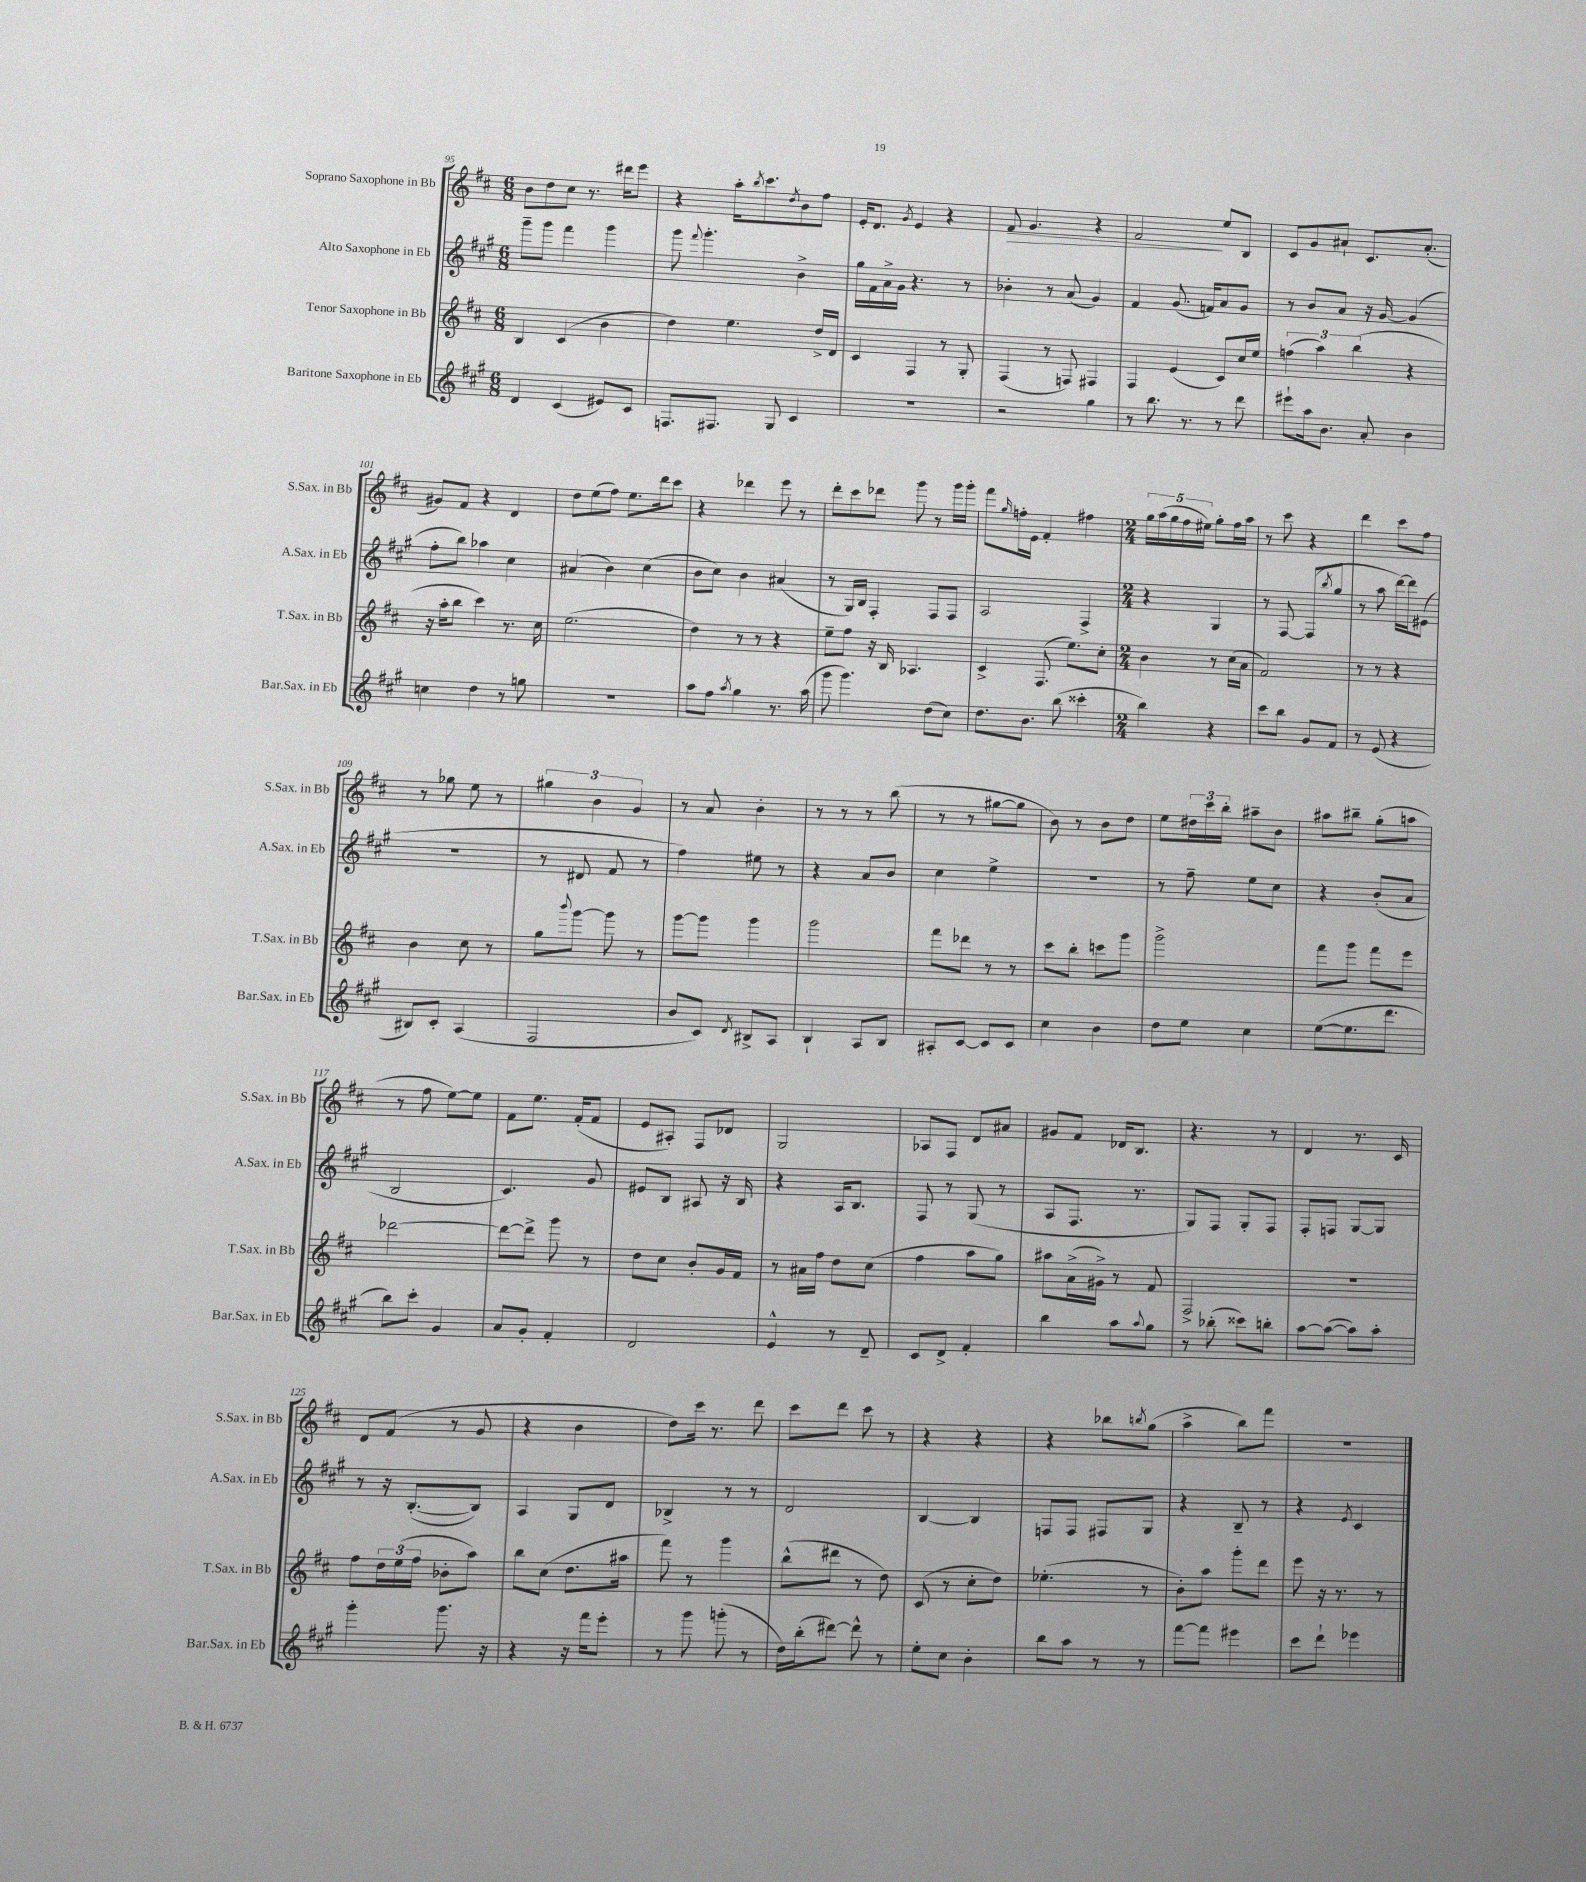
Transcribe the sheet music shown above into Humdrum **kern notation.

**kern	**kern	**kern	**kern
*staff4	*staff3	*staff2	*staff1
*clefG2	*clefG2	*clefG2	*clefG2
*k[f#c#g#]	*k[f#c#]	*k[f#c#g#]	*k[f#c#]
*M6/8	*M6/8	*M6/8	*M6/8
4d/	4B/	8ggg#~\L	8b\L
.	.	8ggg#\J	8dd\
(4c#/	(4c#/	4fff#\	8cc#\J
.	.	.	8.r
8e#/L)	4b\	4ggg#\	.
.	.	.	16ddd#\LK
8c#/J	.	.	8eee\J
=	=	=	=
8.F/L	4dd\)	8ggg#\	4r
.	.	8qqfff#/	.
.	.	4.ggg#'\	.
8.F#/J	.	.	.
.	4.ee\	.	16aa'\LK
.	.	.	8qbb/
.	.	.	8.ccc#\
8G#/	.	.	.
.	.	.	8qdd/
4c#/	.	4b^\	8b\
.	16dd^/LL	.	8ff#\J
.	16d/JJ	.	.
=	=	=	=
2.r	4c#/	16gg#\LL	16e'/LK
.	.	16f#\	8.d/J
.	.	16a^\	.
.	.	16g#\JJ	.
.	.	.	8qg/
.	4F#/	4.r	4e/
.	8r	.	4r
.	8G'/	8r	.
=	=	=	=
2r	(4F#/	4b-'\	8f#/
.	.	.	4.g/
.	8r	8r	.
.	8F/)	(8a/	.
4gg#\	4F#/	4g#/)	4r
=	=	=	=
8r	4F#/	4f#/	2f#/
8.bb\	.	.	.
.	(4e/	(8.g#/	.
8.r	.	.	.
.	.	16f/LK)	.
8r	8c#/L)	8a/	8ee/L
8ddd\	16cc#/L	8g#/J	8B/J
.	16ee/JJ	.	.
=	=	=	=
8eee#`\L	(6ff\	8r	8c#/L
16aa\k	.	8b/L	8g/
.	6aa\)	.	.
8.b\J	.	.	.
.	.	8a/J	8a#`/J
.	(6bb\	.	.
8a'/	.	16r	8.c#/L
.	.	[16g#/	.
4b\	4r	(4g#/]	.
.	.	.	(8.a#'/J
=	=	=	=
4cc\	16r	8ff#'\L	8g#/L)
.	16aa'\LK	.	.
.	8bb\J	8bb\J)	8f#/J
4dd\	4ccc#\)	4aa-\	4r
8r	8.r	4cc#\	4d/
8gg\	.	.	.
.	16cc#\	.	.
=	=	=	=
2.r	(2.ee\	(4a#/	8dd\L
.	.	.	(8ee\
.	.	4b\)	8ff#\J)
.	.	.	8.ee\L
.	.	(4cc#\	.
.	.	.	16ddd\k
.	.	.	8ccc#\J
=	=	=	=
8aa\L	4dd\)	8b\L	4r
8ff#\J	.	8cc#\J)	.
8qaa/	.	.	.
4gg#\	8r	4b\	4ddd-\
.	8r	.	.
8.r	4r	(4a#/	8eee\
.	.	.	8r
(16aa\	.	.	.
=	=	=	=
8ggg#\	8ee~\L	8r	8ddd'\L
4.ggg#\)	8ff#\J	16G#/LL)	8ccc#\
.	.	16B/JJ	.
.	16r	4F#'/	8ddd-\J
.	16B/	.	.
.	4.A-/	.	8ggg\
(8dd\L	.	8F#/L	8r
8cc#\J)	.	8F#/J	16ggg\LL
.	.	.	16ggg'\JJ
=	=	=	=
8.dd\L	4c#^/	2A/	8fff#\L
.	.	.	16qqgg/
.	.	.	16ff'\L
8.b\J	.	.	16e\JJ
.	(8.F#/	.	4f#'/
(8bb\	.	.	.
.	8.ee\L)	.	.
4ccc##'\	.	4F#^/	4ff#\
.	8cc#'\J	.	.
=	=	=	=
*M2/4	*M2/4	*M2/4	*M2/4
4bb\)	4b\	4r	20gg\LL
.	.	.	(20aa\
.	.	.	20gg\
.	.	.	20ff#\
.	.	.	20ee#\JJ)
4r	8r	4G#/	8gg'\L
.	(16cc#\LL	.	16ff#\L
.	16a\JJ	.	16aa\JJ
=	=	=	=
8ccc#\L	2f#/)	8r	8r
8bb\J	.	[8F#/	8ccc#\
8g#/L	.	(8F#/]L	4r
.	.	8qbb/	.
8f#/J	.	8gg#/J	.
=	=	=	=
8r	8r	8r	4ddd\
(8e/	8r	8aa\	.
4r	4r	[16ddd\LL)	8ccc#\L
.	.	16ddd\]J	.
.	.	(8e#\J	8ff#\J
=	=	=	=
8B#/L)	4b\	2r	8r
8c#'/J	.	.	8gg-\
(4A/	8cc#\	.	8ee\
.	8r	.	8r
=	=	=	=
2F#/	8gg\L	8r	6gg#\
.	8qqbbb/	.	.
.	[8ggg\J	8d#/	.
.	.	.	6b\
.	8ggg\]	8f#/	.
.	.	.	6g/
.	8r	8r	.
=	=	=	=
8b/L	[8ggg\L	4ff#\)	8r
8c#/J)	8ggg\]J	.	8a/
8qd/	.	.	.
8B#^/L	4ggg\	8ee#\	4b'\
8A/J	.	8r	.
=	=	=	=
4B`/	2ggg\	4r	8r
.	.	.	8r
8A/L	.	8a/L	8r
8B/J	.	8b/J	(8bb\
=	=	=	=
8A#'/L	8fff#\L	4cc#\	8r
[8c#/J	8ddd-\J	.	8r
8c#/]L	8r	4ee^\	[8gg#\L
8c#/J	8r	.	8gg#\]J
=	=	=	=
4cc#\	8ccc#\L	2r	8b\)
.	8bb'\J	.	8r
4b\	8ccc\L	.	8b\L
.	8ggg\J	.	8dd\J
=	=	=	=
8dd\L	2ggg^\	8r	8ee\L
8ee\J	.	8ff#~\	24dd#\L
.	.	.	24ccc#\
.	.	.	24bb'\JJ
4cc#\	.	8ee\L	8aa#~\L
.	.	8cc#\J	8b\J
=	=	=	=
([8ee\L	8fff#\L	4r	8aa#\L
8.ee\]	8ggg\J	.	8bb#~\J
.	8fff#\L	(8b'/L	(8gg'\L
8.ddd\J	.	.	.
.	8eee\J	8a/J	8aa\J
=	=	=	=
8bb\L)	[2ddd-\	2B/	8r
8ccc#'\J	.	.	8ff#\
4g#/	.	.	[8ee\L)
.	.	.	8ee\]J
=	=	=	=
8a/L	8ddd-\_L	4.c#/)	8f#\L
8g#'/J	8ddd-^\]J	.	8.ee\J
4f#'/	8ggg\	.	.
.	.	.	(16f#'/LK
.	8r	8g#/	8f#/J
=	=	=	=
2d/	8dd\L	8e#/L	8e/L
.	8cc#\J	8B/J	8A#'/J)
.	8b'/L	8A#/	8F#/L
.	16g/L	16r	8d-/J
.	16f#/JJ	16B/	.
=	=	=	=
4e^^/	8r	4r	2G/
.	16a#\LL	.	.
.	16ff#\JJ	.	.
8r	8dd\L	16A/LK	.
.	.	8.B/J	.
8d~/	(8cc#\J	.	.
=	=	=	=
8c#/L	4ff#\	8F#/	8A-/L
8d^/J	.	8r	8F#/J
4f#'/	8aa\L	(8G#/	8d/L
.	8gg\J)	8r	8a#/J
=	=	=	=
4bb\	8aa#\L	8A/L	8g#/L
.	(16a^\L	8.F#/J	8f#/J
.	16g#^\JJ)	.	.
8aa\L	8r	.	16d-/LK
.	.	8.r	8.B/J
8qqaa/	.	.	.
8gg#\J	8f#/	.	.
=	=	=	=
8r	2F#^/	8G#/L)	4.r
(8bb-'\	.	8F#/J	.
8ccc##\L)	.	8G#'/L	.
8bb'\J	.	8F#/J	8r
=	=	=	=
[8aa\L	2r	8F#'/L	4d/
(8aa\_J	.	8F/J	.
8aa\]L)	.	[8G#/L	8.r
8aa'\J	.	8G#/]J	.
.	.	.	16c#/
=	=	=	=
4ggg#'\	8ff#\L	8r	8d/L
.	24dd\L	16r	(8f#/J
.	(24ee\	.	.
.	.	([8.B'/L	.
.	24ff#\JJ	.	.
8.ggg#\	8b-'\L	.	8r
.	8aa\J)	8B/]J)	8g/
16r	.	.	.
=	=	=	=
4r	8bb\L	4A/	4r
.	(8cc#\J	.	.
16r	8.dd\L	8G#/L	4b\
16fff#\LK	.	.	.
8eee'\J	.	8d/J	.
.	16aa#\Jk	.	.
=	=	=	=
8r	8fff#\)	4B-^/	8dd\L)
8ggg#\	8r	.	16ccc#\Jk
.	.	.	8.r
(8ggg'\	4ggg\	8r	.
8r	.	8r	8ddd\
=	=	=	=
16dd\LL)	(8bb^^\L	2d/	8ccc#\L
(16bb'\J	.	.	.
[8ddd#\J)	8ddd#\J	.	8ddd\J
8ddd#^^\]	8r	.	8ccc#\
8r	8dd\)	.	8r
=	=	=	=
8ee'\L	(8c#/	[4B/	4r
8cc#\J	8r	.	.
4b'\	8cc#'\L	4B/]	4r
.	8dd\J)	.	.
=	=	=	=
8bb\L	(4.ee-'\	8F/L	4r
8aa\J	.	8F/J	.
8r	.	8F#/L	8bb-\L
.	.	.	8qbb/
8r	8r	8G#/J	(8gg\J
=	=	=	=
[8fff#\L	8b'\L)	4r	4aa^\
8fff#\]J	8aa\J	.	.
4eee#\	8ggg'\L	8B~/	8bb\L)
.	8ddd\J	8r	8fff#\J
=	=	=	=
8ccc#\L	8eee\	4r	2r
8ddd`\J	16r	.	.
.	8.r	.	.
.	.	8qe/	.
4eee-\	.	4c#/	.
.	8r	.	.
==	==	==	==
*-	*-	*-	*-
